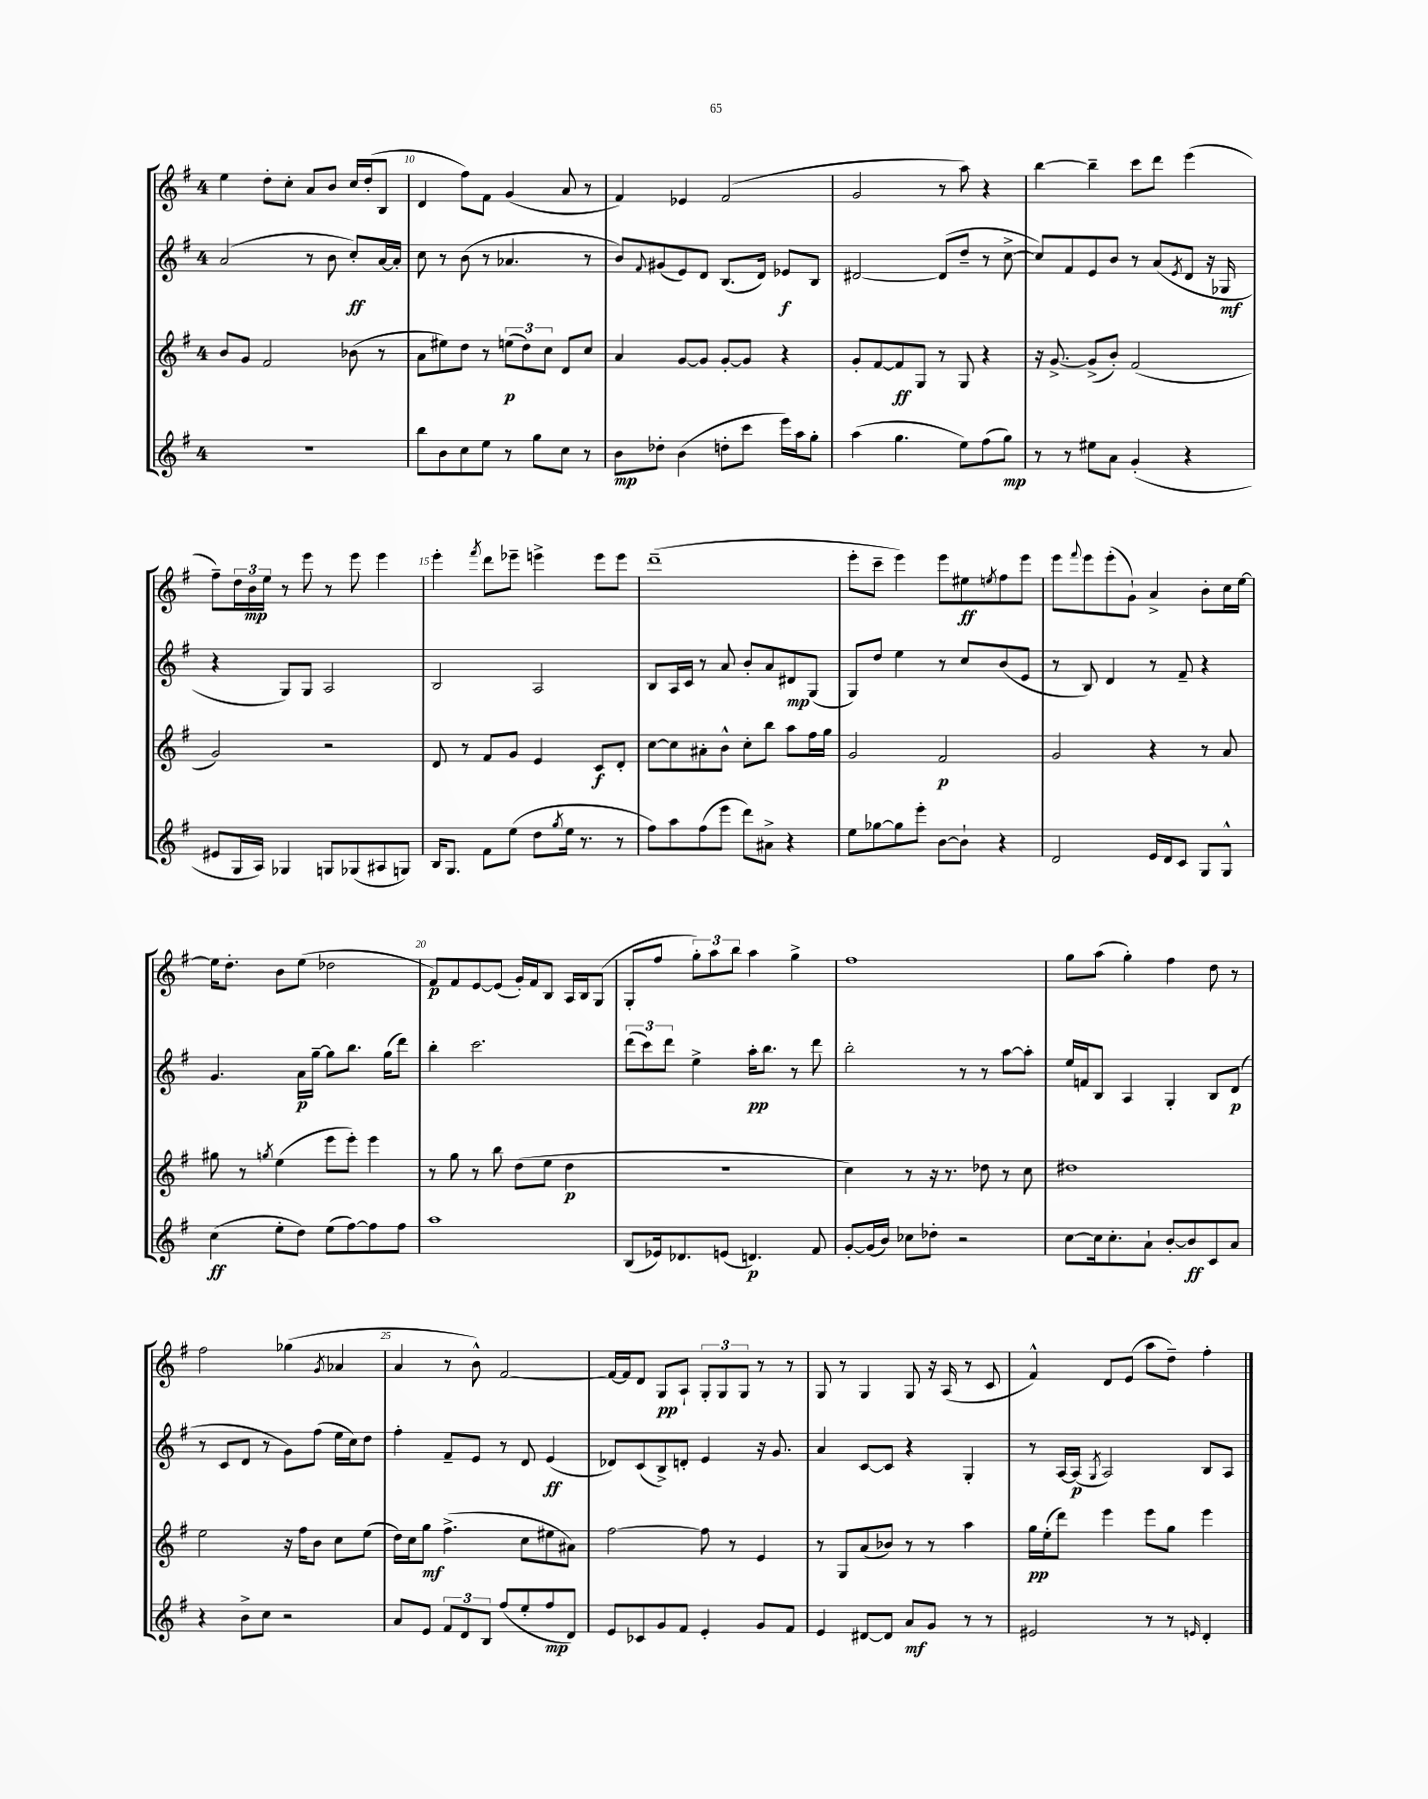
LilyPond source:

<<
\new StaffGroup <<
\new Staff = "s0" {
    \clef treble \key g \major \once \override Staff.TimeSignature.style = #'single-digit \time 4/4
    e''4 d''8-. c''8-. a'8 b'8 c''16 d''16-.( b8 |
    d'4 fis''8) fis'8 g'4( a'8 r8 |
    fis'4) ees'4 fis'2( |
    g'2 r8 a''8) r4 |
    b''4~ b''4-- c'''8 d'''8 e'''4( |
    fis''8--) \tuplet 3/2 { d''16 b'16\mp e''16 } r8 e'''8 r8 e'''8 e'''4 |
    e'''4-. \acciaccatura { fis'''8 } d'''8 ees'''8-- e'''4-> e'''8 e'''8 |
    d'''1--( |
    e'''8-. c'''8-- e'''4) e'''8 eis''8\ff \acciaccatura { e''8 } fis''8 e'''8 |
    e'''8 \appoggiatura { fis'''8 } e'''8 e'''8-.( g'8-!) a'4-> b'8-. c''16 e''16~ |
    e''16 d''8.-. b'8 e''8( des''2 |
    fis'8\p) fis'8 e'8~ e'8( g'16-.) fis'16 b8 a16 b16 g8( |
    g8-. fis''8 \tuplet 3/2 { g''8-.) a''8 b''8 } a''4 g''4-> |
    fis''1 |
    g''8 a''8( g''4-.) fis''4 d''8 r8 |
    fis''2 ges''4( \acciaccatura { g'8 } aes'4 |
    a'4 r8 b'8-^) fis'2~ |
    fis'16~ fis'16 d'8 g8\pp a8-! \tuplet 3/2 { g8-. g8 g8 } r8 r8 |
    g8 r8 g4 g8 r16 a16( r8 c'8 |
    fis'4-^) d'8 e'8( a''8 d''8--) fis''4-. \bar "|." |
}
\new Staff = "s1" {
    \clef treble \key g \major \once \override Staff.TimeSignature.style = #'single-digit \time 4/4
    a'2( r8 b'8 c''8-.\ff) a'16~ a'16-. |
    c''8 r8 b'8( r8 aes'4. r8 |
    b'8) \appoggiatura { fis'8 } gis'8( e'8) d'8 b8.( d'16) ees'8\f b8 |
    dis'2~ dis'8( d''8-- r8 c''8~-> |
    c''8) fis'8 e'8 b'8 r8 a'8( \acciaccatura { e'8 } d'8 r16 ges16\mf |
    r4 g8) g8 a2 |
    b2 a2 |
    b8 a16 c'16 r8 a'8 b'8-. a'8 dis'8\mp g8( |
    g8) d''8 e''4 r8 c''8 b'8( e'8 |
    r8 b8) d'4 r8 fis'8-- r4 |
    g'4. a'16\p g''16~-- g''8 b''8. g''16( d'''8) |
    b''4-. c'''2. |
    \tuplet 3/2 { d'''8( c'''8) d'''8 } e''4-> a''16-.\pp b''8. r8 d'''8 |
    b''2-. r8 r8 a''8~ a''8-. |
    e''16 f'16 b8 a4 g4-. b8 d'8\p( |
    r8 c'8 d'8 r8 g'8) fis''8( e''16 c''16) d''8 |
    fis''4-. fis'8-- e'8 r8 d'8 e'4\ff( |
    des'8) c'8( b8->) d'8-. e'4 r16 g'8. |
    a'4 c'8~ c'8 r4 g4-. |
    r8 a16~ a16\p( \acciaccatura { g8 } a2) b8 a8 \bar "|." |
}
\new Staff = "s2" {
    \clef treble \key g \major \once \override Staff.TimeSignature.style = #'single-digit \time 4/4
    b'8 g'8 fis'2 bes'8( r8 |
    a'8 eis''8) d''8 r8 \tuplet 3/2 { e''8\p( d''8) c''8 } d'8 c''8 |
    a'4 g'8~ g'8 g'8~-. g'8 r4 |
    g'8-. fis'8~ fis'8\ff g8 r8 g8 r4 |
    r16 g'8.~-> g'8->( b'8-.) fis'2( |
    g'2) r2 |
    d'8 r8 fis'8 g'8 e'4 c'8\f d'8-. |
    c''8~ c''8 ais'8-. b'8-^ c''8-. b''8 a''8 fis''16 g''16 |
    g'2 fis'2\p |
    g'2 r4 r8 a'8 |
    gis''8 r8 \acciaccatura { g''8 } e''4( e'''8 e'''8-.) e'''4 |
    r8 g''8 r8 b''8 d''8( e''8 d''4\p |
    R1 |
    c''4) r8 r16 r8. des''8 r8 c''8 |
    dis''1 |
    e''2 r16 fis''16 b'8 c''8 e''8( |
    d''16) c''16 g''8\mf fis''4.->( c''8 eis''8 ais'8) |
    fis''2~ fis''8 r8 e'4 |
    r8 g8 a'8( bes'8) r8 r8 a''4 |
    g''16\pp e''16-.( d'''8) e'''4 e'''8 g''8 e'''4 \bar "|." |
}
\new Staff = "s3" {
    \clef treble \key g \major \once \override Staff.TimeSignature.style = #'single-digit \time 4/4
    R1 |
    b''8 b'8 c''8 e''8 r8 g''8 c''8 r8 |
    b'8\mp des''8-. b'4( d''8-. c'''8 e'''16) a''16 g''8-. |
    a''4( g''4. e''8) fis''8( g''8\mp) |
    r8 r8 eis''8 a'8 g'4-.( r4 |
    eis'8 g16 a16) ges4 g8 ges8( ais8 g8) |
    b16 g8. fis'8 e''8( d''8 \acciaccatura { g''8 } e''16 r8. r8 |
    fis''8) a''8 fis''8( e'''8 d'''8) ais'8-> r4 |
    e''8 ges''8~ ges''8 e'''8-. b'8~ b'8-! r4 |
    d'2 e'16 d'16 c'8 g8 g8-^ |
    c''4\ff( e''8-. d''8) e''8( fis''8~) fis''8 fis''8 |
    a''1 |
    b8( ees'16) des'8. e'8( d'4.\p) fis'8 |
    g'8~-. g'16( b'16) ces''8 des''8-. r2 |
    c''8~ c''16 c''8.-. a'8-! b'8~-. b'8\ff c'8 a'8 |
    r4 b'8-> c''8 r2 |
    a'8 e'8 \tuplet 3/2 { fis'8 d'8 b8 } fis''8( e''8-. fis''8\mp d'8) |
    e'8 ces'8 g'8 fis'8 e'4-. g'8 fis'8 |
    e'4 dis'8~ dis'8 a'8\mf g'8 r8 r8 |
    eis'2 r8 r8 \grace { e'16 } d'4-. \bar "|." |
}
>>
>>
\layout { \context { \Score currentBarNumber = #9 \override BarNumber.break-visibility = ##(#f #t #t) barNumberVisibility = #(every-nth-bar-number-visible 5) } }
